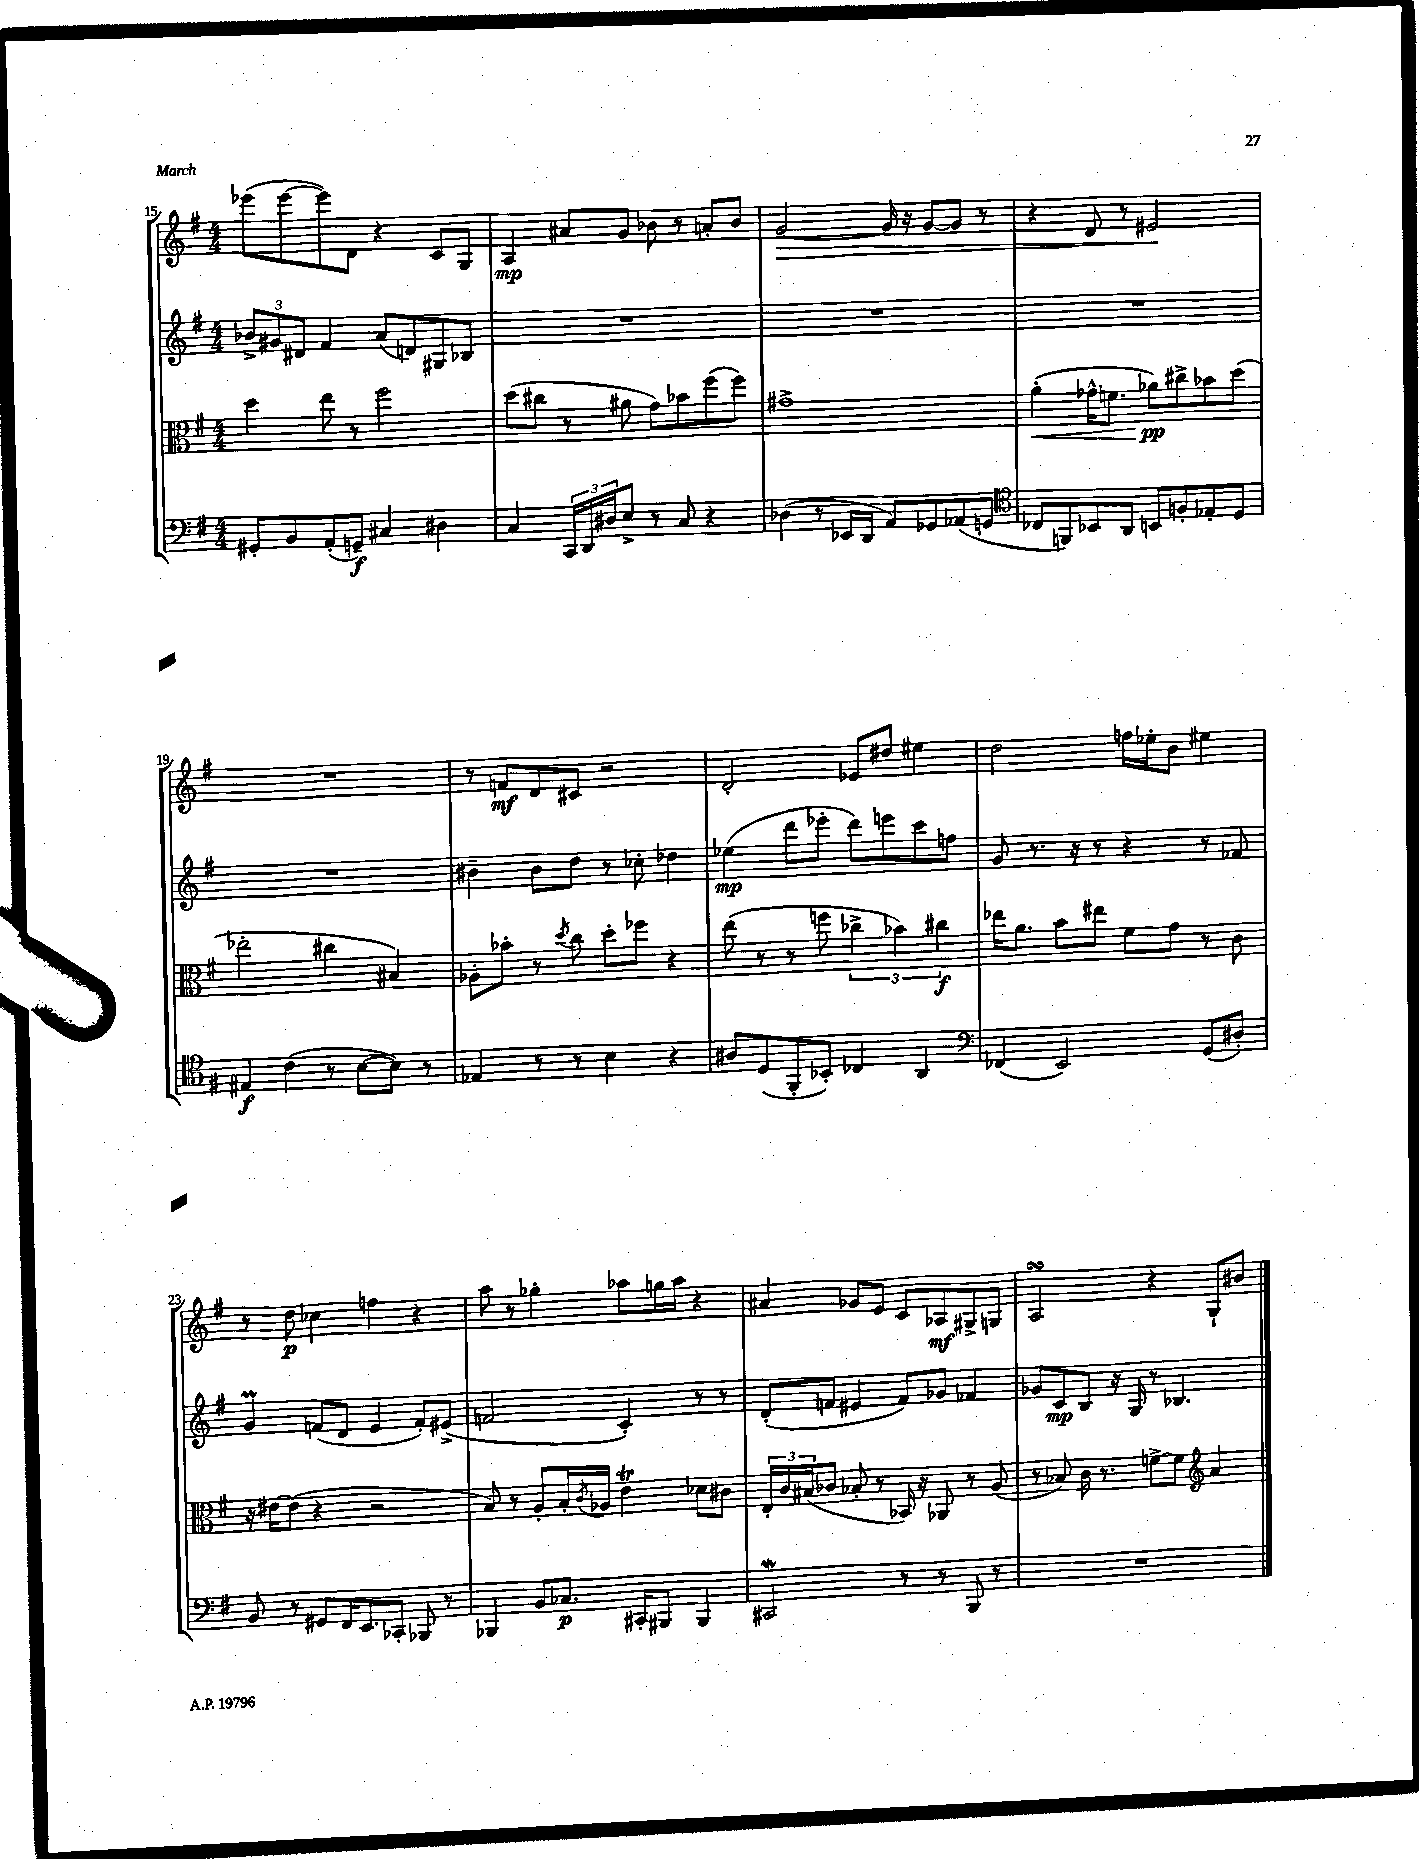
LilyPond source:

<<
\new StaffGroup <<
\new Staff = "s0" {
    \clef treble \key g \major \numericTimeSignature \time 4/4
    ees'''8( ees'''8~ ees'''8) d'8 r4 c'8 g8 |
    a4\mp ais'8 g'8 bes'8 r8 a'8-. bes'8 |
    g'2~\> g'16 r16 g'8~ g'8 r8 |
    r4 d'8 r8 eis'2\! |
    R1 |
    r8 f'8\mf d'8 cis'8 r2 |
    d'2-. ees'8 dis''8 eis''4 |
    d''2 f''16 ees''16-. b'8 eis''4 |
    r8 d''8\p ces''4 f''4 r4 |
    a''8 r8 ges''4-. aes''8 g''16 aes''16 r4 |
    ais'4 ges'8 e'8 c'8 aes8\mf gis8-> g8 |
    a2\turn r4 g8-! bis'8 \bar "|." |
}
\new Staff = "s1" {
    \clef treble \key g \major \numericTimeSignature \time 4/4
    \tuplet 3/2 { bes'8-> gis'8 dis'8 } fis'4 a'8( d'8) gis8 bes8 |
    R1 |
    R1 |
    R1 |
    R1 |
    bis'4-- bis'8 d''8 r8 ces''8-. des''4 |
    ees''4\mp( d'''8 ees'''8-. d'''8) e'''8 c'''8 f''8 |
    g'8 r8. r16 r8 r4 r8 fes'8 |
    g'4\prall f'8( d'8 e'4 f'8-.) eis'8->( |
    f'2 c'4-.) r8 r8 |
    d'8-.( f'8 eis'4 f'8) ges'8 fes'4 |
    ges'8 c'8\mp b8 r16 g16 r8 bes4. \bar "|." |
}
\new Staff = "s2" {
    \clef alto \key g \major \numericTimeSignature \time 4/4
    d''4 e''8 r8 fis''2 |
    d''8( cis''8 r8 ais'8 g'8) bes'8 fis''8( fis''8) |
    gis'1-> |
    a'4-.\<( ges'16-^ f'8. aes'8\pp\!) cis''8-> bes'8 d''8( |
    ees''2-. cis''4 bis4) |
    aes8-. bes'8-. r8 \acciaccatura { d''8 } c''8 d''8-. fes''8 r4 |
    e''8( r8 r8 f''8 \tuplet 3/2 { ces''4-> bes'4) cis''4\f } |
    ees''16 a'8. b'8 eis''8 fis'8 g'8 r8 c'8 |
    r16 eis'16~ eis'8( r4 r2 |
    b8) r8 a8-. b16-. \acciaccatura { c'8 } aes16 e'4\trill des'8 cis'8 |
    \tuplet 3/2 { e16-. c'16 bis16( } ces'8 bes8-. r8 bes,16) r16 aes,8 r8 a8( |
    r8 bes8) c'16 r8. f'8~-> f'8 \clef treble a'4 \bar "|." |
}
\new Staff = "s3" {
    \clef bass \key g \major \numericTimeSignature \time 4/4
    gis,8-. b,8 a,8-.( g,8--\f) cis4 dis4 |
    c4 \tuplet 3/2 { c,16 d,16 dis16 } e8-> r8 c8 r4 |
    des4( r8 ees,16 d,16 a,8) ges,8 aes,8( g,8 |
    \clef tenor ces8 f,8) bes,8 a,8 b,8 f8-. ees8-. d8 |
    eis4\f c'4( r8 b8~ b8) r8 |
    ees4 r8 r8 b4 r4 |
    ais8 d8( fis,8-. bes,8-.) ces4 a,4 |
    \clef bass fes,4( e,2) g,8( dis8-.) |
    b,8 r8 gis,8 fis,16 e,8. ces,8-. bes,,8 r8 |
    bes,,4 b,8 ces8.\p cis,16-. bis,,8 bis,,4 |
    cis,2\mordent r8 r8 b,,8 r8 |
    R1 \bar "|." |
}
>>
>>
\layout { \context { \Score currentBarNumber = #15 } }
